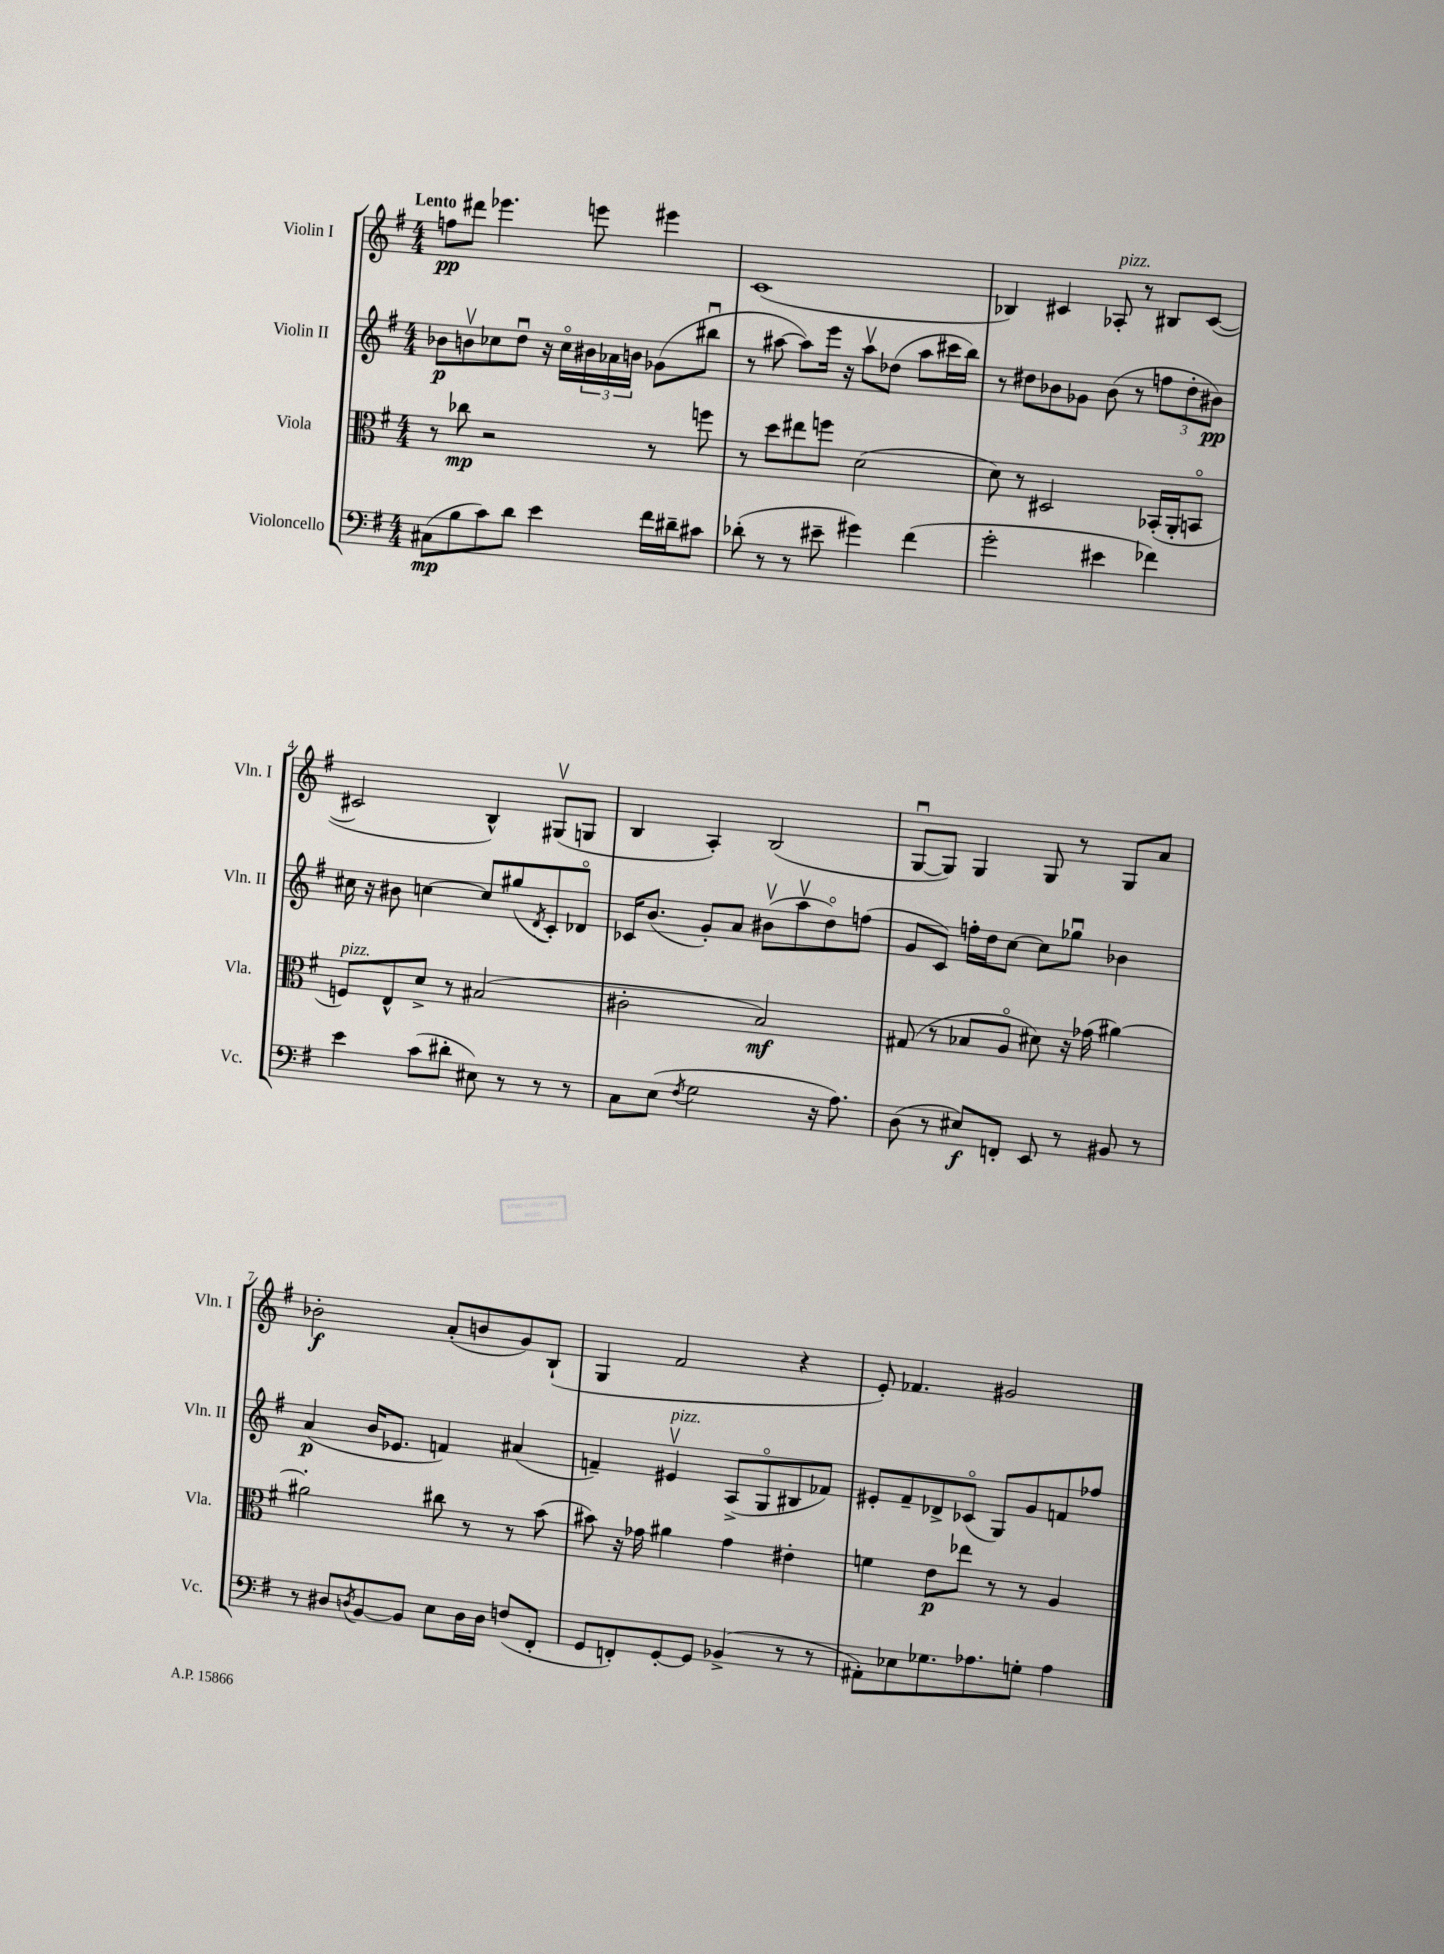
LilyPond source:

<<
\new StaffGroup <<
\new Staff = "s0" \with { instrumentName = "Violin I" shortInstrumentName = "Vln. I" } {
    \clef treble \key g \major \numericTimeSignature \time 4/4 \tempo "Lento"
    f''8\pp dis'''8 ees'''4. e'''8 eis'''4 |
    c'1( |
    bes4) cis'4 aes8-.^\markup { \italic "pizz." } r8 bis8 cis'8~( |
    cis'2 b4-^) gis8\upbow( g8 |
    b4 a4-.) b2( |
    g8~\downbow g8) g4 g8 r8 g8 a'8 |
    bes'2-.\f a'8-.( b'8 g'8) b8-!( |
    g4 fis'2 r4 |
    e'8-.) fes'4. gis'2 \bar "|." |
}
\new Staff = "s1" \with { instrumentName = "Violin II" shortInstrumentName = "Vln. II" } {
    \clef treble \key g \major \numericTimeSignature \time 4/4
    bes'8\p b'8\upbow ces''8 d''8\downbow r16 ces''16\flageolet \tuplet 3/2 { bis'16 aes'16 b'16 } ges'8( bis''8\downbow |
    r8 ais''8~ ais''8) e'''16 r16 ais''8\upbow des''8( ais''8 cis'''16 b''16) |
    r8 dis''8 bes'8 ges'8 bes'8( r8 \tuplet 3/2 { f''8 dis''8-. bis'8\pp) } |
    cis''16 r16 bis'8 c''4~ c''8 gis''8( \acciaccatura { d'8 } c'8-.) des'8\flageolet |
    ces'16 b'8.( g'8-.) a'8 bis'8\upbow( a''8\upbow d''8\flageolet) f''8( |
    g'8 c'8) f''16-. d''16 c''8~ c''8 ges''8\downbow bes'4 |
    a'4\p( b'16 ees'8. f'4) ais'4( |
    f'4--) eis'4\upbow^\markup { \italic "pizz." } a8->( g8\flageolet bis8 fes'8) |
    eis'8-. fis'8-- des'8-> ces'8\flageolet( g8) g'8 f'8 fes''8 \bar "|." |
}
\new Staff = "s2" \with { instrumentName = "Viola" shortInstrumentName = "Vla." } {
    \clef alto \key g \major \numericTimeSignature \time 4/4
    r8 ces''8\mp r2 r8 f''8 |
    r8 d''8 eis''8 f''8 d'2( |
    d'8) r8 dis2 bes,16-.( a,16-. b,8\flageolet |
    f8^\markup { \italic "pizz." }) e8-^ d'8-> r8 bis2( |
    cis'2-. b2\mf) |
    gis8( r8 bes8 a8\flageolet dis'8) r16 ges'16( ais'4~) |
    ais'2-. cis''8 r8 r8 b'8( |
    bis'8) r16 ges'16 ais'4 ges'4 eis'4-. |
    f'4 e'8\p ees''8 r8 r8 a4 \bar "|." |
}
\new Staff = "s3" \with { instrumentName = "Violoncello" shortInstrumentName = "Vc." } {
    \clef bass \key g \major \numericTimeSignature \time 4/4
    cis8\mp( b8 c'8) d'8 e'4 fis'16 dis'16-- cis'8 |
    des'8-.( r8 r8 eis'8-- gis'4) fis'4( |
    g'2-. eis'4 fes'4) |
    e'4 c'8( dis'8-. eis8) r8 r8 r8 |
    c8 e8( \acciaccatura { fis8 } g2 r16 a8.) |
    d8( r8 eis8\f) f,8-. e,8 r8 bis,8 r8 |
    r8 dis8 \acciaccatura { d8 } b,8~ b,8 e8 d16 d16 f8( fis,8-. |
    g,8 f,8-.) g,8~-. g,8 bes,4->( r8 r8 |
    ais,8-.) ees8 ges8. aes8. g8-. aes4 \bar "|." |
}
>>
>>
